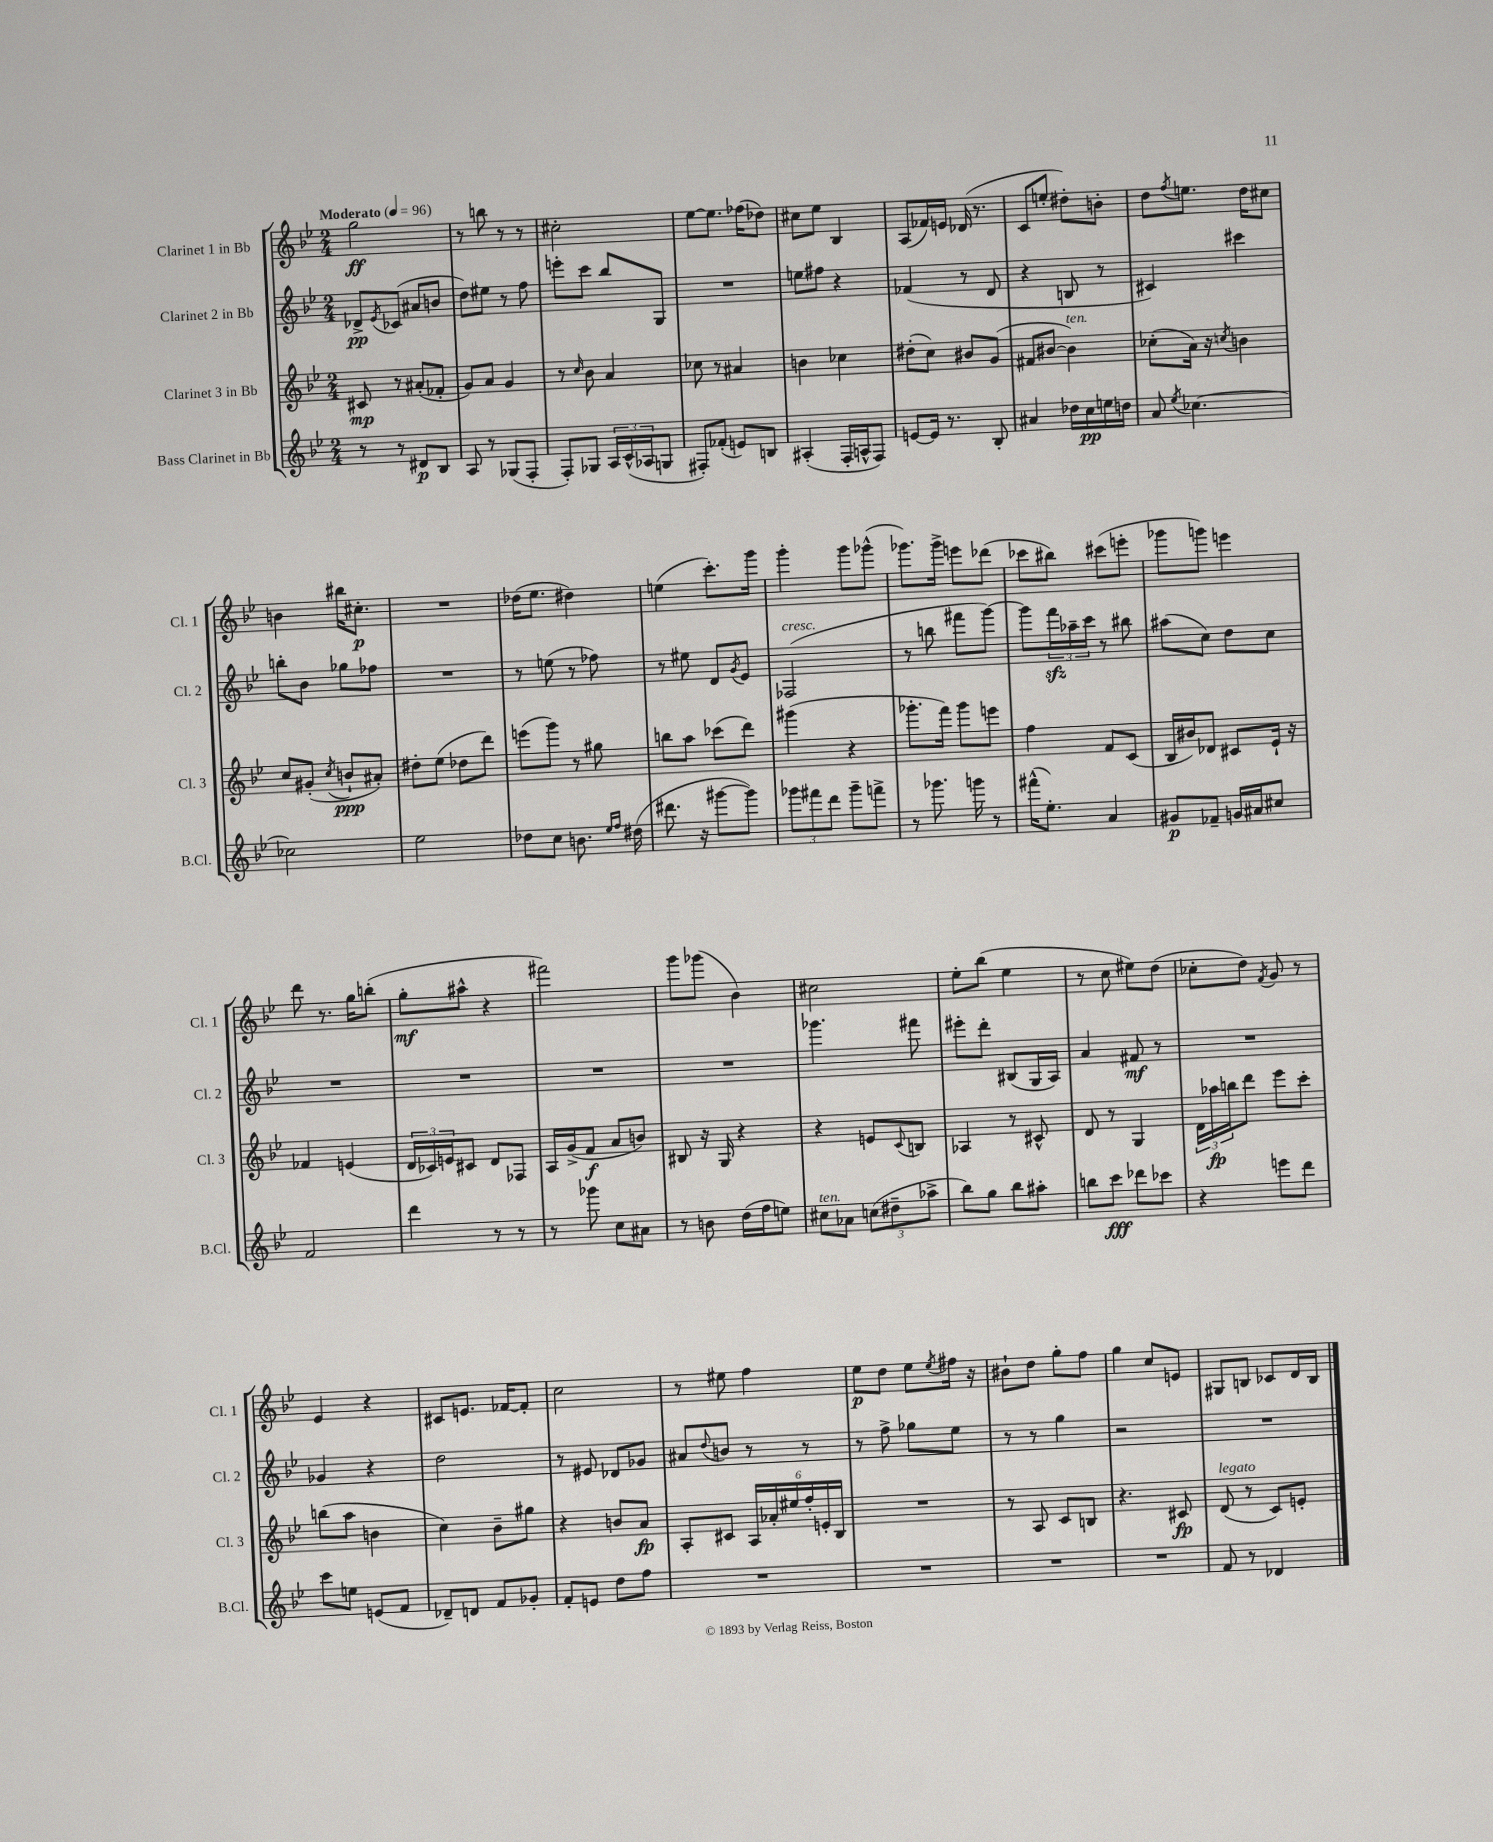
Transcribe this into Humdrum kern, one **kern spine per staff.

**kern	**dynam	**kern	**dynam	**kern	**dynam	**kern	**dynam
*part4	*part4	*part3	*part3	*part2	*part2	*part1	*part1
*staff4	*staff4	*staff3	*staff3	*staff2	*staff2	*staff1	*staff1
*I"Bass Clarinet in Bb	*	*I"Clarinet 3 in Bb	*	*I"Clarinet 2 in Bb	*	*I"Clarinet 1 in Bb	*
*I'B.Cl.	*	*I'Cl. 3	*	*I'Cl. 2	*	*I'Cl. 1	*
*clefG2	*	*clefG2	*	*clefG2	*	*clefG2	*
*k[b-e-]	*	*k[b-e-]	*	*k[b-e-]	*	*k[b-e-]	*
*M2/4	*	*M2/4	*	*M2/4	*	*M2/4	*
*MM96	*	*MM96	*	*MM96	*	*MM96	*
=1	=1	=1	=1	=1	=1	=1	=1
!	!	!	!	!	!	!LO:TX:a:B:t=Moderato	!
8r	.	8c#X/	mp	8d-X^/L	pp	2gg\	ff
.	.	.	.	8qe-/	.	.	.
8r	.	8r	.	(8c-X/J	.	.	.
8d#X/L	p	(8a#X'/L	.	8a#X/L	.	.	.
8B-/J	.	8f-X'/J	.	8bn/J	.	.	.
=2	=2	=2	=2	=2	=2	=2	=2
8A/	.	8g/L)	.	8dd\L)	.	8r	.
8r	.	8a/J	.	8ee#X\J	.	8bbn\	.
(8G-X/L	.	4g/	.	8r	.	8r	.
8F'/J	.	.	.	8ff\	.	8r	.
=3	=3	=3	=3	=3	=3	=3	=3
8F'/L)	.	8r	.	8eeen'\L	.	2cc#X'\	.
.	.	16qqcc/	.	.	.	.	.
8G-X/J	.	8b-\	.	8ccc\J	.	.	.
24A/LL	.	4a/	.	8bb-/L	.	.	.
(24c^^/	.	.	.	.	.	.	.
24A-X/J	.	.	.	.	.	.	.
8Gn/J	.	.	.	8G/J	.	.	.
=4	=4	=4	=4	=4	=4	=4	=4
8F#X'/L)	.	8cc-X\	.	2r	.	[8ee-\L	.
(8f-X'/J	.	8r	.	.	.	8.ee-\J]	.
8en/L)	.	4a#X/	.	.	.	.	.
.	.	.	.	.	.	(16ff-X\KL	.
8Bn/J	.	.	.	.	.	8dd-X\J)	.
=5	=5	=5	=5	=5	=5	=5	=5
(4A#X'/	.	4bn\	.	8een\L	.	8cc#X\L	.
.	.	.	.	8ff#X\J	.	8ee-\J	.
16F'/LL	.	4cc-X\	.	4r	.	4B-/	.
16An^^/J	.	.	.	.	.	.	.
8F/J)	.	.	.	.	.	.	.
=6	=6	=6	=6	=6	=6	=6	=6
[8en/L	.	(8dd#X'\L	.	(4f-X/	.	(8A/L	.
16e/Jk]	.	8cc\J)	.	.	.	16f-X/L)	.
8.r	.	.	.	.	.	16en/JJ	.
.	.	8b#X/L	.	8r	.	(16d-X/	.
.	.	.	.	.	.	8.r	.
8B-'/	.	(8g/J	.	8d/	.	.	.
=7	=7	=7	=7	=7	=7	=7	=7
4a#X/	.	8f#X/L	.	4r	.	8c/L	.
.	.	[8b#X/J	.	.	.	8een'/J	.
!	!	!LO:TX:a:i:t=ten.	!	!	!	!	!
16dd-X\LL	.	4b#\])	.	8Bn/	.	8dd#X'\L)	.
16cc\	pp	.	.	.	.	.	.
16een\	.	.	.	8r	.	8bn'\J	.
16ddn\JJ	.	.	.	.	.	.	.
=8	=8	=8	=8	=8	=8	=8	=8
8a/	.	(8cc-X'\L	.	4c#X/)	.	8dd\L	.
8qee-/	.	.	.	.	.	8qff/	.
[4.cc-X\	.	16a\Jk)	.	.	.	8.een\J	.
.	.	16r	.	.	.	.	.
.	.	8qccn/	.	.	.	.	.
.	.	4bn\	.	4ccc#X\	.	.	.
.	.	.	.	.	.	16dd\KL	.
.	.	.	.	.	.	8cc#X\J	.
!!LO:LB:g=z
=9	=9	=9	=9	=9	=9	=9	=9
2cc-X\]	.	8cc/L	.	8bbn'\L	.	4bn\	.
.	.	(8g#X'/J	.	8b-\J	.	.	.
.	.	8qcc/	.	.	.	.	.
.	.	8bn`/L	ppp	8gg-X\L	.	16bb#X\KL	.
.	.	.	.	.	.	8.cc#X'\J	p
.	.	8a#X'/J)	.	8ff-X\J	.	.	.
=10	=10	=10	=10	=10	=10	=10	=10
2ee-\	.	8dd#X'\L	.	2r	.	2r	.
.	.	(8ee-\J	.	.	.	.	.
.	.	8dd-X\L	.	.	.	.	.
.	.	8ddd\J)	.	.	.	.	.
=11	=11	=11	=11	=11	=11	=11	=11
8dd-X\L	.	(8eeen\L	.	8r	.	(16dd-X\KL	.
.	.	.	.	.	.	8.ee-\J	.
8cc\J	.	8ggg\J)	.	(8een\	.	.	.
8.bn\	.	8r	.	8r	.	4dd#X\)	.
.	.	8gg#X\	.	8ff-X\)	.	.	.
16qqee-/LL	.	.	.	.	.	.	.
16qqff/JJ	.	.	.	.	.	.	.
(16dd#X\	.	.	.	.	.	.	.
=12	=12	=12	=12	=12	=12	=12	=12
8.ddd#X\	.	8bbn\L	.	8r	.	(4een\	.
.	.	8aa\J	.	8ee#X\	.	.	.
16r	.	.	.	.	.	.	.
[8ggg#X\L	.	(8ccc-X\L	.	8d/L	.	8.ccc'\L)	.
.	.	.	.	8qg/	.	.	.
8ggg#\J])	.	8ddd\J)	.	8e-/J	.	.	.
.	.	.	.	.	.	16ggg\Jk	.
=13	=13	=13	=13	=13	=13	=13	=13
!	!	!	!	!LO:TX:a:i:t=cresc.	!	!	!
12ggg-X\L	.	(4ggg#X\	.	(2F-X/	.	4ggg'\	.
12fff#X\	.	.	.	.	.	.	.
12ddd\J	.	.	.	.	.	.	.
8ggg-~\L	.	4r	.	.	.	8ggg\L	.
8fffn^\J	.	.	.	.	.	(8ggg-X^^\J	.
=14	=14	=14	=14	=14	=14	=14	=14
8r	.	8.ggg-X'\L	.	8r	.	8.ggg-X\L)	.
8.ggg-X\	.	.	.	8bbn\	.	.	.
.	.	16fff\Jk)	.	.	.	16ggg-^\Jk	.
.	.	8ggg-\L	.	8fff#X\L	.	8eeen\L	.
16gggn\	.	.	.	.	.	.	.
8r	.	8eeen\J	.	[8ggg\J)	.	(8ddd-X\J	.
=15	=15	=15	=15	=15	=15	=15	=15
(16fff#X^^\KL	.	4ff\	.	8ggg\L]	.	8ccc-X\L	.
8.ee-'\J)	.	.	.	.	.	.	.
.	.	.	.	24fffzz\L	.	8bb#X\J)	.
.	.	.	.	24aa-X~\	.	.	.
.	.	.	.	24ccc\JJ	.	.	.
4a/	.	8f/L	.	8r	.	(8ccc#X\L	.
.	.	(8c/J	.	8bb#X\	.	8eeen'\J	.
=16	=16	=16	=16	=16	=16	=16	=16
8g#X/L	p	16B-/LL	.	(8aa#X\L	.	8ggg-X\L	.
.	.	16b#X/J)	.	.	.	.	.
8f-X~/J	.	8d-X/J	.	8cc\J)	.	8gggn\J)	.
16gn/LL	.	8c#X/L	.	8dd\L	.	4eeen\	.
16a#X/J	.	.	.	.	.	.	.
8cc#X/J	.	16e-`/Jk	.	8cc\J	.	.	.
.	.	16r	.	.	.	.	.
!!LO:LB:g=z
=17	=17	=17	=17	=17	=17	=17	=17
2f/	.	4f-X/	.	2r	.	8ddd\	.
.	.	.	.	.	.	8.r	.
.	.	(4en/	.	.	.	.	.
.	.	.	.	.	.	16gg\KL	.
.	.	.	.	.	.	(8bbn'\J	.
=18	=18	=18	=18	=18	=18	=18	=18
4ddd\	.	24d/LL	.	2r	.	8gg'\L	mf
.	.	24c-X/)	.	.	.	.	.
.	.	24en/J	.	.	.	.	.
.	.	8c#X/J	.	.	.	8aa#X^^\J	.
8r	.	8d/L	.	.	.	4r	.
8r	.	8F-X/J	.	.	.	.	.
=19	=19	=19	=19	=19	=19	=19	=19
8r	.	16A/LL	.	2r	.	2fff#X\)	.
.	.	(16g^/J	.	.	.	.	.
8ggg-X\	.	8f/J	f	.	.	.	.
8cc\L	.	8a/L	.	.	.	.	.
8a#X\J	.	8bn/J)	.	.	.	.	.
=20	=20	=20	=20	=20	=20	=20	=20
8r	.	8B#X/	.	2r	.	8ggg\L	.
8bn\	.	16r	.	.	.	(8ggg-X\J	.
.	.	16G/	.	.	.	.	.
(16dd\LL	.	4r	.	.	.	4b-\)	.
16ff\J	.	.	.	.	.	.	.
8een\J)	.	.	.	.	.	.	.
=21	=21	=21	=21	=21	=21	=21	=21
!LO:TX:a:i:t=ten.	!	!	!	!	!	!	!
8cc#X\L	.	4r	.	4.ggg-X\	.	2cc#X\	.
8a-X\J	.	.	.	.	.	.	.
(12ccn\L	.	8en/L	.	.	.	.	.
12dd#X~\	.	.	.	.	.	.	.
.	.	8qqc/	.	.	.	.	.
.	.	8Bn/J	.	8fff#X\	.	.	.
12aa-X^\J	.	.	.	.	.	.	.
=22	=22	=22	=22	=22	=22	=22	=22
8bb-\L)	.	4A-X/	.	8eee#X'\L	.	8ee-'\L	.
8gg\J	.	.	.	8ddd'\J	.	(8bb-\J	.
8bb-\L	.	8r	.	(8B#X/L	.	4ee-\	.
8aa#X'\J	.	8c#X^^/	.	16G/L	.	.	.
.	.	.	.	16A/JJ)	.	.	.
=23	=23	=23	=23	=23	=23	=23	=23
8bbn\L	.	8d/	.	4a/	.	8r	.
8ccc\J	fff	8r	.	.	.	8cc\	.
8ddd-X\L	.	4G/	.	8f#X/	mf	8ee#X\L)	.
8ccc-X\J	.	.	.	8r	.	(8dd\J	.
=24	=24	=24	=24	=24	=24	=24	=24
4r	.	24d\LL	.	2r	.	8cc-X'\L	.
.	.	24aa-X\	fp	.	.	.	.
.	.	24bbn\J	.	.	.	.	.
.	.	8ddd\J	.	.	.	8dd\J)	.
.	.	.	.	.	.	8qf/	.
8eeen\L	.	8eee-\L	.	.	.	8g/	.
8ddd\J	.	8ccc'\J	.	.	.	8r	.
!!LO:LB:g=z
=25	=25	=25	=25	=25	=25	=25	=25
8ccc\L	.	(8bbn\L	.	4g-X/	.	4e-/	.
8een\J	.	8aa\J	.	.	.	.	.
(8en/L	.	4bn\	.	4r	.	4r	.
8f/J	.	.	.	.	.	.	.
=26	=26	=26	=26	=26	=26	=26	=26
8d-X~/L)	.	4cc\)	.	2dd\	.	8c#X/L	.
8dn/J	.	.	.	.	.	8.en/J	.
8f/L	.	8b-~\L	.	.	.	.	.
.	.	.	.	.	.	[16f-X/KL	.
8g-X'/J	.	8gg#X\J	.	.	.	8f-'/J]	.
=27	=27	=27	=27	=27	=27	=27	=27
8f'/L	.	4r	.	8r	.	2cc\	.
8en/J	.	.	.	8e#X/	.	.	.
8dd\L	.	8bn/L	.	8d-X/L	.	.	.
8ff\J	.	8a/J	fp	8g-X/J	.	.	.
=28	=28	=28	=28	=28	=28	=28	=28
2r	.	8A'/L	.	8a#X/L	.	8r	.
.	.	.	.	8qqdd/	.	.	.
.	.	8c#X/J	.	8bn/J	.	8ee#X\	.
.	.	24A/LL	.	8r	.	4ff\	.
.	.	24a-X'/	.	.	.	.	.
.	.	24ee#X/	.	.	.	.	.
.	.	24ff'/	.	8r	.	.	.
.	.	24en'/	.	.	.	.	.
.	.	24B-/JJ	.	.	.	.	.
=29	=29	=29	=29	=29	=29	=29	=29
2r	.	2r	.	8r	.	8ee-\L	p
.	.	.	.	8ff^\	.	8dd\J	.
.	.	.	.	8gg-X\L	.	8ee-\L	.
.	.	.	.	.	.	8qee-/	.
.	.	.	.	8ee-\J	.	16ff#X\Jk	.
.	.	.	.	.	.	16r	.
=30	=30	=30	=30	=30	=30	=30	=30
2r	.	8r	.	8r	.	8b#X`\L	.
.	.	8A/	.	8r	.	8dd\J	.
.	.	8c/L	.	4gg\	.	8gg'\L	.
.	.	8Bn/J	.	.	.	8ff\J	.
=31	=31	=31	=31	=31	=31	=31	=31
2r	.	4.r	.	2r	.	4gg\	.
.	.	.	.	.	.	8cc/L	.
.	.	8c#X/	fp	.	.	8en/J	.
=32	=32	=32	=32	=32	=32	=32	=32
!	!	!LO:TX:a:i:t=legato	!	!	!	!	!
8f/	.	(8d/	.	2r	.	8G#X/L	.
8r	.	8r	.	.	.	8Bn/J	.
4d-X/	.	8c/L)	.	.	.	8c-X/L	.
.	.	8en'/J	.	.	.	16d/L	.
.	.	.	.	.	.	16B/JJ	.
==	==	==	==	==	==	==	==
*-	*-	*-	*-	*-	*-	*-	*-
